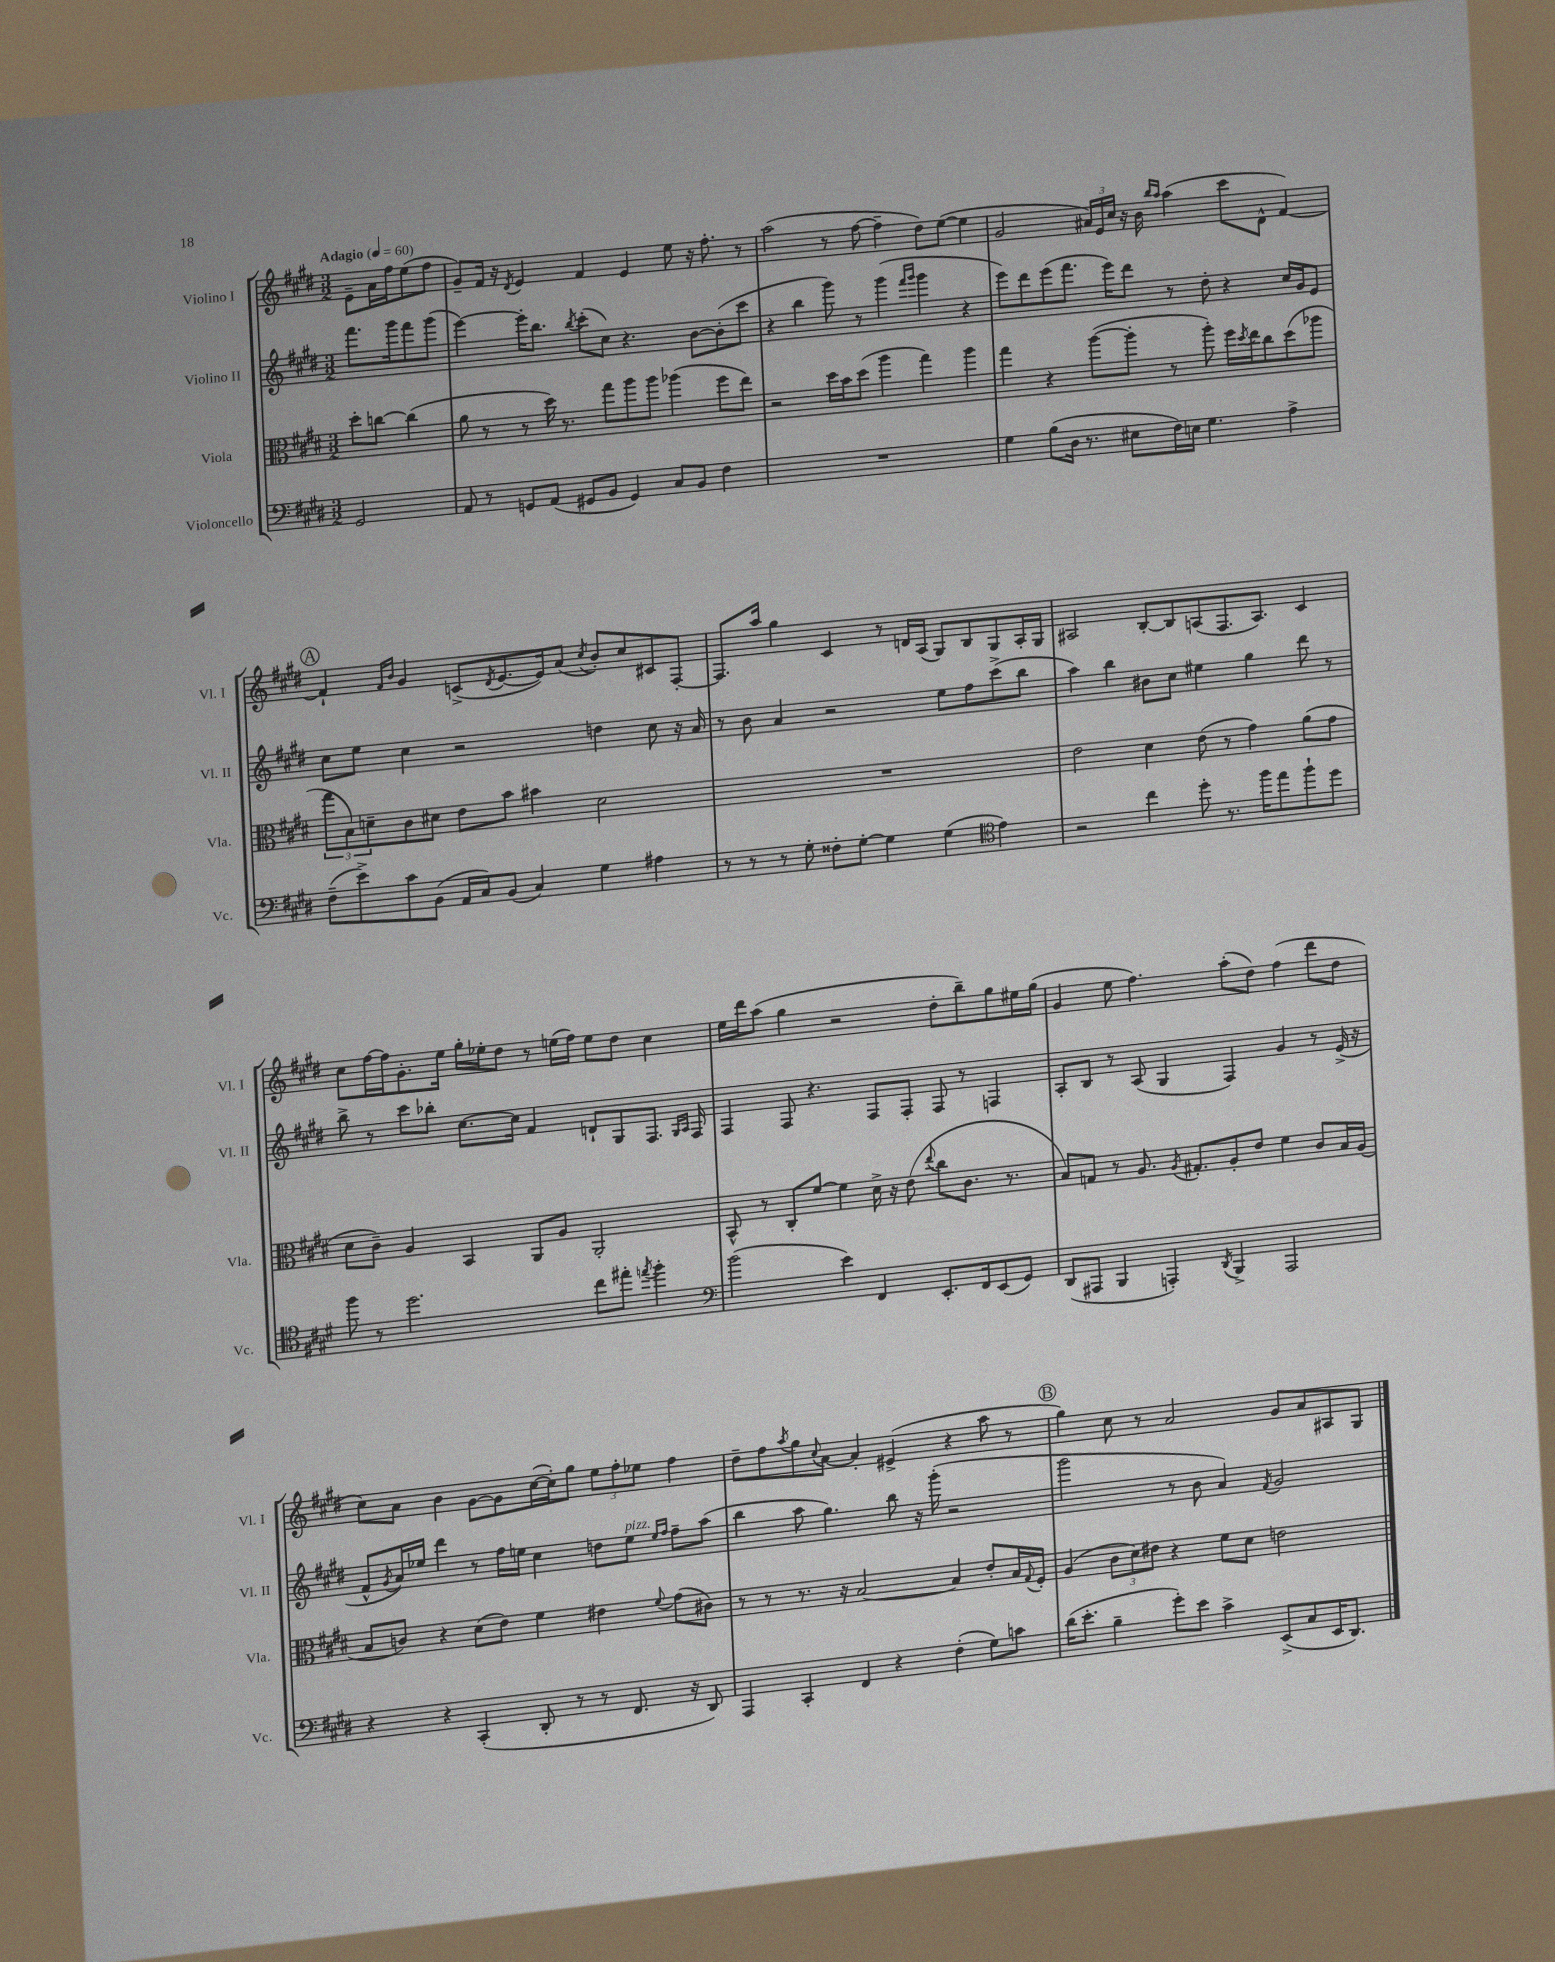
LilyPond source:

<<
\new StaffGroup <<
\new Staff = "s0" \with { instrumentName = "Violino I" shortInstrumentName = "Vl. I" } {
    \clef treble \key e \major \numericTimeSignature \time 3/2 \partial 2 \tempo "Adagio" 4 = 60
    e'8-- a'16 fis''16 e''8( fis''8 |
    gis'8--) fis'16 r16 \acciaccatura { dis'8 } e'4 fis'4 e'4 e''8 r16 fis''8.-. r8 |
    a''2( r8 fis''8~ fis''4-- dis''8) e''8~( e''4 |
    gis'2 \tuplet 3/2 { ais'16) e'16 cis''16 } r16 b'16 \grace { b''16 a''16 } a''4( cis'''8 dis'8-^ fis'4~) |
    \mark \markup { \circle "A" } fis'4-! \grace { fis'16 b'16 } gis'4 c'8->( \acciaccatura { dis'8 } e'8.~ e'16) a'8( \acciaccatura { cis''8 } b'8-.) cis''8 cis'8 fis8~-. |
    fis8. a''16 gis''4 cis'4 r8 d'16 a16( gis8) b8 gis8 a16-. gis16 |
    ais2 b8~-. b8 a8( fis8. a8.) cis'4 |
    cis''8 fis''16~ fis''16 gis'8.-. e''16 gis''16-. ees''16-. dis''8 r8 e''16( fis''16) e''8 dis''8 cis''4 |
    e''16 dis'''16 a''8( gis''4 r2 dis''8-. b''8--) gis''8 eis''16 gis''16( |
    gis'4 e''8 fis''4.) a''8-.( dis''8) fis''4( dis'''8 dis''8 |
    cis''8) a'8 b'4 gis'8~ gis'8 cis''16~( cis''16-.) gis''8 \tuplet 3/2 { e''8 fis''8-. ees''8 } fis''4 |
    dis''8-- fis''8 \acciaccatura { a''8 } gis''8 \appoggiatura { cis''8 } a'8~ a'4-. eis'4->( r4 a''8 r8 |
    \mark \markup { \circle "B" } gis''4) cis''8 r8 a'2 gis'8 a'8 ais8 gis8 \bar "|." |
}
\new Staff = "s1" \with { instrumentName = "Violino II" shortInstrumentName = "Vl. II" } {
    \clef treble \key e \major \numericTimeSignature \time 3/2 \partial 2
    fis'''8. gis'''16 fis'''8 gis'''8( |
    e'''4~) e'''16-. b''8. \acciaccatura { b''8 } cis'''8-.( cis''8) r4. b'8~ b'8-.( cis'''8 |
    r4 b''4 gis'''8) r8 gis'''4( \grace { fis'''16 gis'''16 } gis'''4 r4 |
    e'''8) dis'''8 e'''8( fis'''8. e'''16) dis'''8 r8 dis''8-. r4 cis''16 gis'16 e'8 |
    \mark \markup { \circle "A" } cis''8 e''8 cis''4 r2 d''4 cis''8 r16 a'16 |
    r8 b'8 a'4 r2 e''8 fis''8 cis'''8->( b''8 |
    a''4) b''4 bis'8 cis''8 eis''4 gis''4 dis'''8 r8 |
    b''8-> r8 cis'''8 bes''8-. cis''8.~ cis''16 fis'4 d'8-! gis8 fis8. \grace { gis16 a16 } fis16 |
    fis4 fis8 r4. fis8 fis8-. fis8 r8 f4 |
    a8-. b8 r8 a8( gis4 fis4) gis'4 r8 e'16->( r16 |
    fis'8-^ \acciaccatura { gis'8 } a'16) ees''16 dis'''4 r8 fis''16 e''16 cis''4 d''8 e''8^\markup { \italic "pizz." } \grace { e''16 fis''16 } fis''8-- a''8( |
    b''4 a''8 gis''4.) b''8 r16 gis'''16-.( r2 |
    \mark \markup { \circle "B" } gis'''2 r8 b'8 a'4) \acciaccatura { fis'8 } gis'2 \bar "|." |
}
\new Staff = "s2" \with { instrumentName = "Viola" shortInstrumentName = "Vla." } {
    \clef alto \key e \major \numericTimeSignature \time 3/2 \partial 2
    dis''8-. c''8~ c''4( |
    a'8 r8 r8 dis''16) r8. gis''8 a''8 a''8 aes''4( fis''8 e''8) |
    r2 dis''16 b'16 dis''8( a''4 gis''4) a''4 |
    gis''4 r4 a''8~( a''8-. r8 a''8-.) fis''16 \acciaccatura { dis''8 } e''16 cis''8 dis''8( aes''8 |
    \mark \markup { \circle "A" } \tuplet 3/2 { gis''8 b8) d'8-- } cis'8 dis'8 e'8 b'8 bis'4 dis'2 |
    R1. |
    e'2 dis'4 e'8( r8 gis'4) a'8( gis'8 |
    dis'8 cis'8--) a4 b,4 a,8 a8 a,2-. |
    b,8-^ r8 cis8-. fis'8~ fis'4 dis'16-> r16 e'8( \appoggiatura { e''8 } cis''8 cis'8. r8. |
    b8) g8 r8 a8. \acciaccatura { a8 } gis8.-. a8-. e'8 fis'4 cis'8 b16 a16( |
    b8 c'8) r4 dis'8( e'8) fis'4 eis'4 \appoggiatura { fis'8 } gis'8( cis'8) |
    r8 r8 r8. r16 b2~ b4 e'8-. b16 \appoggiatura { gis8 } fis16-. |
    \mark \markup { \circle "B" } a4( \tuplet 3/2 { cis'8 dis'8) eis'8 } r4 fis'8 dis'8 e'2 \bar "|." |
}
\new Staff = "s3" \with { instrumentName = "Violoncello" shortInstrumentName = "Vc." } {
    \clef bass \key e \major \numericTimeSignature \time 3/2 \partial 2
    gis,2 |
    a,8 r8 g,8 a,8( gis,8 b,8 gis,4) cis8 b,8 fis4 |
    R1. |
    gis4 b8( dis16 r8. eis8 fis16) e16 gis4. a4-> |
    \mark \markup { \circle "A" } fis8--( e'8->) cis'8 b,8( a,16 cis16) b,8( cis4) gis4 ais4 |
    r8 r8 r8 gis8-. fisis8-. gis8~-. gis4 gis4( \clef tenor e'4) |
    r2 cis''4 dis''8-. r8. fis''16 e''8 fis''8-! dis''8 |
    fis''8 r8 dis''2. cis''8 eis''8-. \acciaccatura { e''8 } fis''4-. |
    \clef bass b'2( e'4) fis,4 e,8.-. fis,16 e,8( gis,8) |
    dis,8( ais,,8 b,,4 a,,4-.) \acciaccatura { dis,8 } b,,4-> a,,2 |
    r4 r4 cis,4-.( dis,8-. r8 r8 fis,8. r16 dis,8) |
    a,,4 cis,4-. fis,4 r4 fis4-.( gis8) c'8 |
    \mark \markup { \circle "B" } dis'16( e'8.-. b4-- gis'8-.) e'8 cis'4-> e,8->( cis8 e,16 dis,8.) \bar "|." |
}
>>
>>
\layout { \context { \Score \remove "Bar_number_engraver" } }
